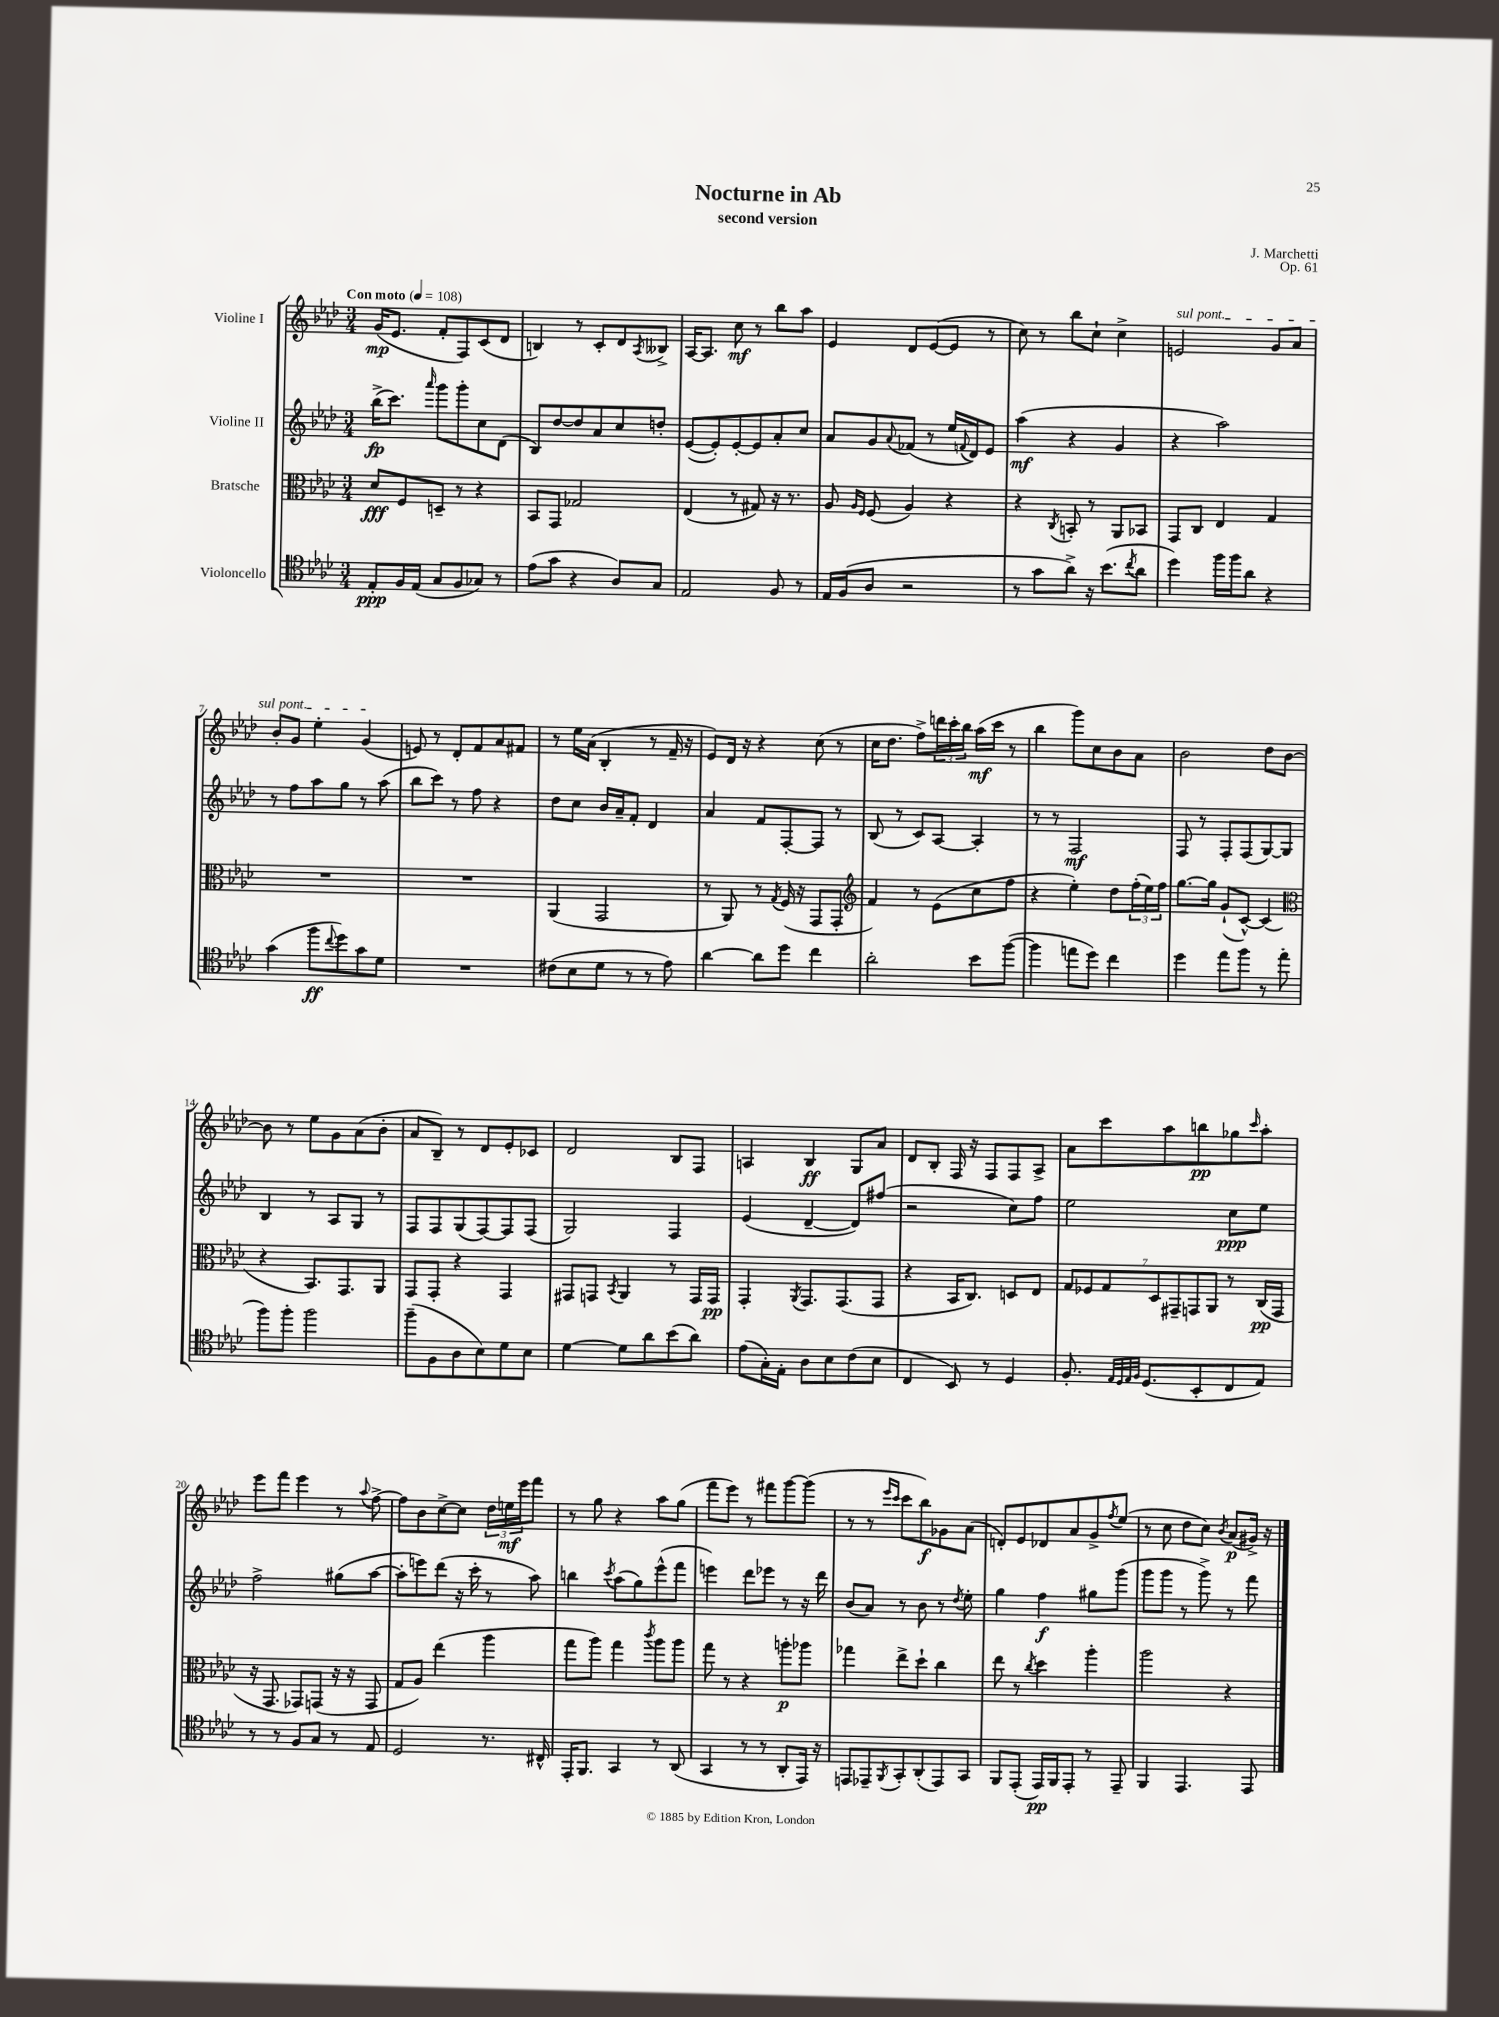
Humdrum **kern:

**kern	**kern	**kern	**kern
*staff4	*staff3	*staff2	*staff1
*clefC4	*clefC3	*clefG2	*clefG2
*k[b-e-a-d-]	*k[b-e-a-d-]	*k[b-e-a-d-]	*k[b-e-a-d-]
*M3/4	*M3/4	*M3/4	*M3/4
*MM108	*MM108	*MM108	*MM108
8E-'	8d-	(16bb-^	(16g
.	.	8.ccc)	8.e-
16F	8F	.	.
(16E-	.	.	.
.	.	16qqaaa-	.
8G	8D~	8ggg	8f'
8F	8r	8ggg'	8F)
8G-)	4r	8cc	(8c
8r	.	(8d-	8d-
=	=	=	=
(8e-	8BB-	8B-)	4B)
8g	8GG	[8dd-	.
4r	2G-	8dd-]	8r
.	.	8a-	8c'
8A-)	.	8cc	8d-
.	.	.	8qA-
8G	.	8dd'	8B--^
=	=	=	=
2E-	(4E-	([8e-	[16A-
.	.	.	8.A-]
.	.	8e-'])	.
.	8r	[8e-'	8cc
.	8G#)	8e-]	8r
8F	16r	8a-'	8bb-
.	8.r	.	.
8r	.	8cc	8aa-
=	=	=	=
16E-	8A-	8a-	4e-
(16F	.	.	.
.	16qqA-	.	.
.	16qqF	.	.
8A-	(8F	8g	.
.	.	8qqa-	.
2r	4A-)	(8f-	8d-
.	.	8r	([8e-
.	4r	16ee-	8e-]
.	.	8qqf	.
.	.	16d-)	.
.	.	8e-	8r
=	=	=	=
8r	4r	(4aa-	8cc)
8g	.	.	8r
.	8qC	.	.
8a-^)	8BB'	4r	8bb-
16r	8r	.	8cc`
(8.b-	.	.	.
.	8AA-	4g	4cc^
8qcc	.	.	.
8a-	8BB-	.	.
=	=	=	=
4dd-)	8GG	4r	2e
.	8C	.	.
16ff	4E-	2aa-)	.
16ff	.	.	.
8a-	.	.	.
4r	4G	.	8g
.	.	.	8a-
=	=	=	=
(4g	2.r	8r	8b-'
.	.	8ff	8g
8ff	.	8aa-	4ee-'
8qqcc	.	.	.
8dd-)	.	8gg	.
8g	.	8r	(4g
8d-	.	(8aa-	.
=	=	=	=
2.r	2.r	8bb-	8e)
.	.	8ccc)	8r
.	.	8r	8d-'
.	.	8ff	8f
.	.	4r	8a-
.	.	.	8f#
=	=	=	=
(8c#	(4AA-	8dd-	8r
8B-	.	8cc	16ee-
.	.	.	(16a-
8d-	2GG	16b-	4B-'
.	.	16a-~	.
8r	.	8f'	.
8r	.	4d-	8r
8e-)	.	.	16f~
.	.	.	16r
=	=	=	=
[4a-	8r	4a-	8e-)
.	8AA-)	.	16d-
.	.	.	16r
8a-]	8r	8f	4r
.	8qG	.	.
8dd-	(16F	[8F'	.
.	16r	.	.
4cc	8GG	8F]	(8cc
.	8GG'	8r	8r
=	=	=	=
*	*clefG2	*	*
2a-'	4f)	(8B-	16cc
.	.	.	8.dd-
.	.	8r	.
.	8r	8c)	8ff^)
.	(8e-	[8A-	24ddd
.	.	.	24ccc'
.	.	.	24bb-
8b-	8cc	4A-']	(16aa-
.	.	.	16ccc
([8ff	8ff	.	8r
=	=	=	=
4ff]	4r	8r	4bb-
.	.	8r	.
8ee	4ee-')	2F	8ggg)
8dd-)	.	.	8cc
4cc	8dd-	.	8b-
.	(24ff'	.	8a-
.	24ee-)	.	.
.	24ff	.	.
=	=	=	=
4dd-	[8.gg	8F	2b-
.	.	8r	.
.	16gg]	.	.
8ee-	(8g`	8F'	.
8ff	[8c^^)	(8F	.
8r	(4c]	[8G)	8dd-
(8ee-	.	8G]	[8b-
=	=	=	=
*	*clefC3	*	*
8ff)	4r	4B-	8b-]
8ff'	.	.	8r
2ff	8.BB-)	8r	8ee-
.	.	8A-	8g
.	8.GG	.	.
.	.	8G	(8a-
.	8AA-	8r	8b-'
=	=	=	=
(8ff~	8GG	8F	8a-
8F	8GG'	8F	8B-~)
8A-	4r	(8G	8r
8B-)	.	[8F)	8d-
8d-	4GG	8F]	8e-'
8B-	.	(8F	8c-
=	=	=	=
[4d-	8GG#	2G)	2d-
.	8GG	.	.
.	8qBB-	.	.
8d-]	4AA-	.	.
8a-	.	.	.
(8b-	8r	4F	8B-
8a-)	16GG	.	8F
.	16GG	.	.
=	=	=	=
(8e-	4GG'	(4e-	4A
16G')	.	.	.
16E-'	.	.	.
.	8qAA-	.	.
8A-	8.GG	[4d-~	4B-
8B-	.	.	.
.	(8.GG	.	.
(8c	.	8d-])	8G
8B-	8GG	(8ff#	8a-
=	=	=	=
4C	4r	2r	8d-
.	.	.	8B-'
8BB-)	16BB-	.	16F
.	8.C)	.	16r
8r	.	.	8F
4D-	8D	8cc)	8F
.	8E-	8ff	8A-^
=	=	=	=
8.F'	14G	2ee-	8a-
.	14F-	.	.
.	.	.	8ccc
.	14G	.	.
32qqE-	.	.	.
32qqD-	.	.	.
32qqE-	.	.	.
32qqF	.	.	.
(8.D-	.	.	.
.	14D-	.	.
.	.	.	8aa-
.	14GG#~	.	.
.	14GG	.	.
8BB-'	.	.	8bb
.	14AA-	.	.
8C	8r	8cc	8gg-
.	.	.	16qqccc
8E-)	(16C	8ee-	8aa-'
.	16GG	.	.
=	=	=	=
8r	16r	2ff^	8eee-
.	8.GG	.	.
8r	.	.	8fff
8F	8GG-)	.	4eee-
8G	(8GG	.	.
8r	16r	(8gg#	8r
.	16r	.	.
.	.	.	8qqaa-
8E-	8GG	[8aa-	[8ff^
=	=	=	=
2D-	8G	8aa-']	8ff]
.	8A-)	8eee)	8b-
.	(4ee-	(8ddd-	[8cc^
.	.	16r	8cc]
.	.	16ccc'	.
8.r	4aa-	8r	24dd-
.	.	.	24ee
.	.	.	24eee-
.	.	8aa-)	8fff
16C#^^	.	.	.
=	=	=	=
16EE-'	8gg	4bb	8r
8.FF	.	.	.
.	8aa-)	.	8gg
.	.	8qccc	.
4GG	4gg	(8aa-	4r
.	.	8gg)	.
.	8qccc	.	.
8r	8aa-	(8eee-^^	8aa-
(8AA-	8aa-	8fff	(8gg
=	=	=	=
4GG	8gg	4eee)	8fff
.	8r	.	8eee-)
8r	4r	8ddd-	8r
8r	.	8eee-	8fff#
8AA-'	8aa'	8r	[8ggg
16EE-)	8aa-	16r	(8ggg]
16r	.	16ddd-	.
=	=	=	=
8EE	4gg-	(8b-	8r
8EE-~	.	8a-)	8r
.	.	.	16qqeee-
8qFF	.	.	16qqccc
8GG'	8ee-^	8r	8ccc
(8AA-'	8dd-`	8b-	8bb-)
8EE-)	4cc	8r	8g-
.	.	8qdd-	.
8GG	.	8ee-'	(8a-
=	=	=	=
8FF	8ee-	4gg	8d')
(8EE-'	8r	.	8e-
.	8qcc	.	.
16EE-)	4dd-	4ff	8d-
16FF	.	.	.
8EE-'	.	.	8a-
8r	4aa-'	8gg#	8g^
.	.	.	8qff
8EE-~	.	(8ggg	(8ee-
=	=	=	=
4FF	2aa-	8ggg	8r
.	.	8ggg	8cc
4.EE-	.	8r	8dd-
.	.	8ggg^)	8cc)
.	.	.	8qb-
.	4r	8r	(8a-
8EE-	.	8fff	16g#^)
.	.	.	16r
==	==	==	==
*-	*-	*-	*-
